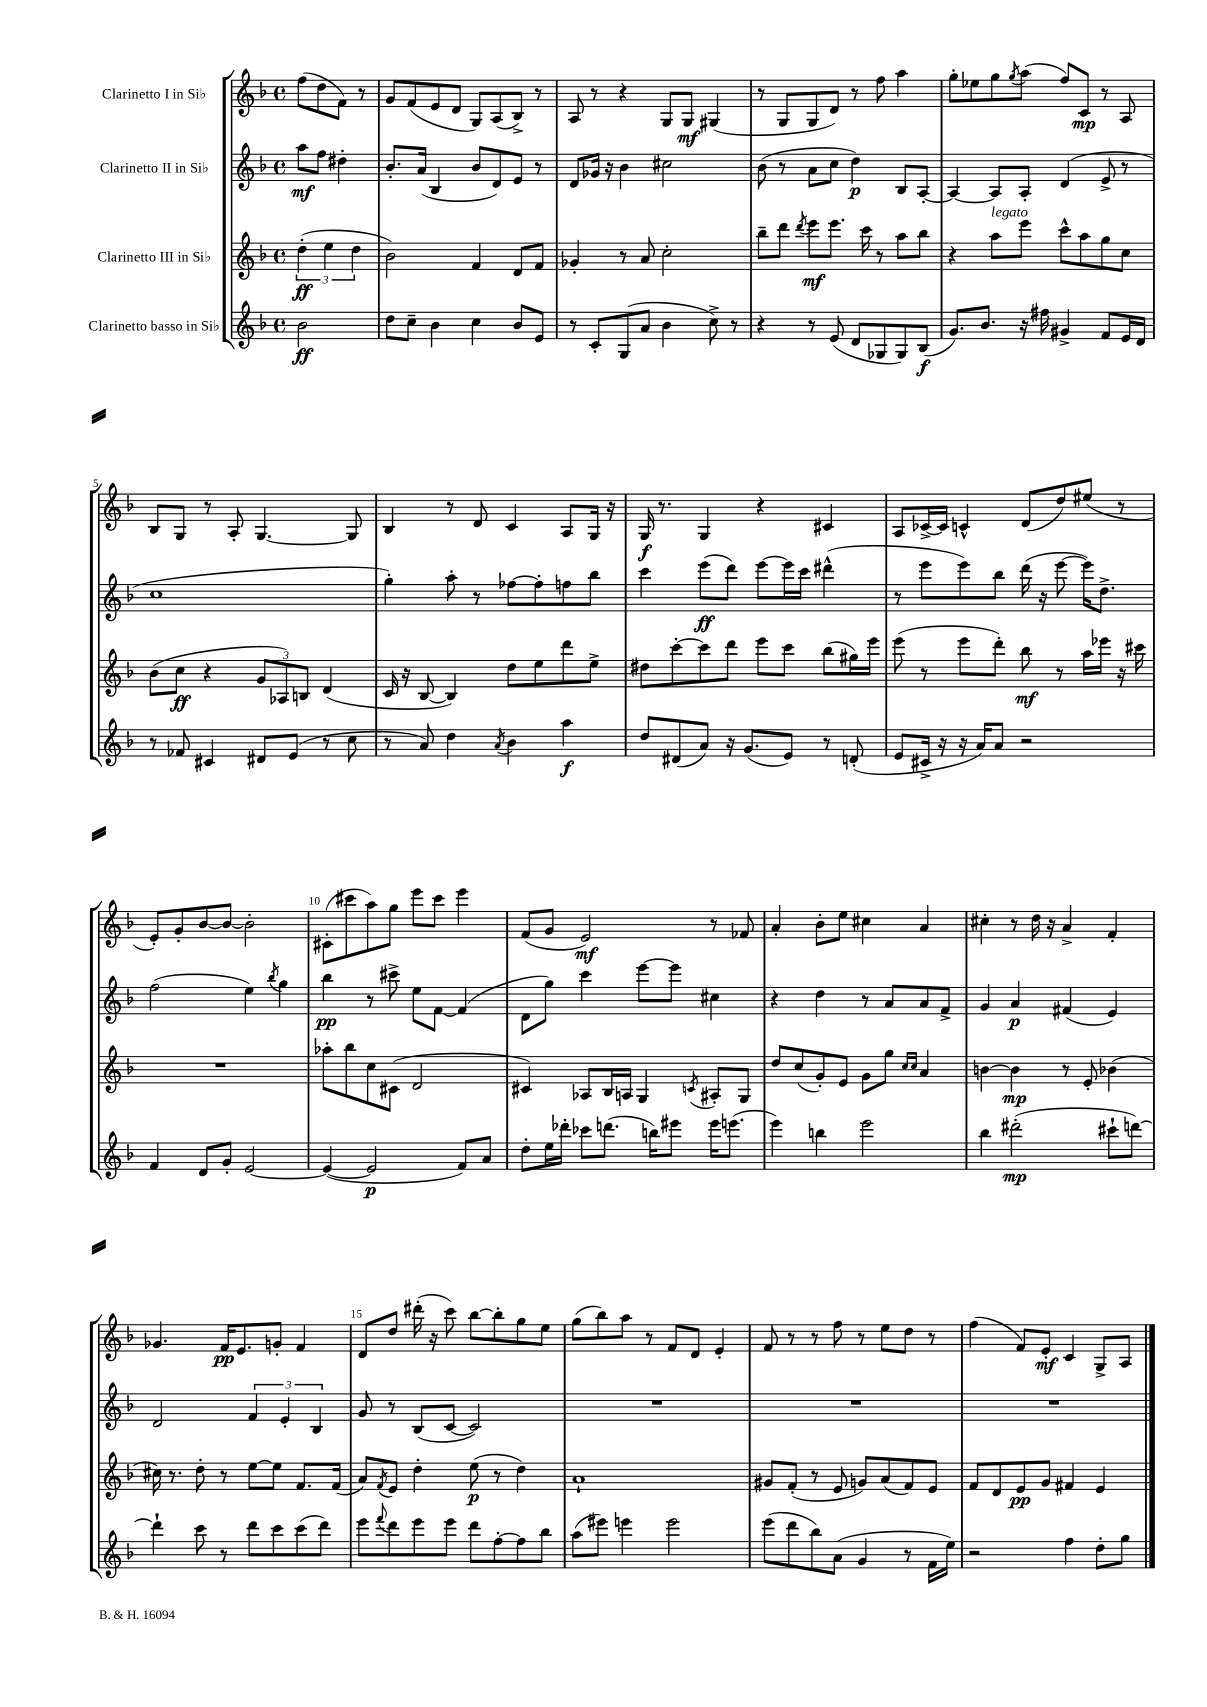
<<
\new StaffGroup <<
\new Staff = "s0" \with { instrumentName = "Clarinetto I in Sib" } {
    \clef treble \key f \major \defaultTimeSignature \time 4/4 \partial 2
    f''8( d''8 f'8) r8 |
    g'8 f'8( e'8 d'8 g8) a8( bes8->) r8 |
    a8 r8 r4 g8 g8\mf gis4( |
    r8 g8 g8 d'8) r8 f''8 a''4 |
    g''8-. ees''8 g''8 \acciaccatura { g''8 } a''8( f''8) c'8\mp r8 a8 |
    bes8 g8 r8 a8-. g4.~ g8 |
    bes4 r8 d'8 c'4 a8 g16 r16 |
    g16\f r8. g4 r4 cis'4 |
    a8 ces'16~-> ces'16 c'4-^ d'8( d''8) eis''8( r8 |
    e'8-.) g'8-. bes'8~ bes'8~ bes'2-. |
    cis'8-.( cis'''8 a''8) g''8 e'''8 cis'''8 e'''4 |
    f'8( g'8 e'2\mf) r8 fes'8 |
    a'4-. bes'8-. e''8 cis''4 a'4 |
    cis''4-. r8 d''16 r16 a'4-> f'4-. |
    ges'4. f'16\pp e'8. g'8-. f'4 |
    d'8 d''8 dis'''16-.( r16 c'''8) bes''8~ bes''8-. g''8 e''8 |
    g''8( bes''8) a''8 r8 f'8 d'8 e'4-. |
    f'8 r8 r8 f''8 r8 e''8 d''8 r8 |
    f''4( f'8) e'8-.\mf c'4 g8-> a8 \bar "|." |
}
\new Staff = "s1" \with { instrumentName = "Clarinetto II in Sib" } {
    \clef treble \key f \major \defaultTimeSignature \time 4/4 \partial 2
    a''8\mf f''8 dis''4-. |
    bes'8.-. a'16( bes4 bes'8 d'8) e'8 r8 |
    d'8 ges'16 r16 bes'4 cis''2 |
    bes'8( r8 a'8 c''8 d''4\p) bes8 a8~-. |
    a4~ a8 a8-. d'4( e'8-> r8 |
    c''1 |
    g''4-.) a''8-. r8 fes''8~ fes''8-. f''8 bes''8 |
    c'''4 e'''8\ff( d'''8) e'''8~ e'''16 c'''16 dis'''4-^( |
    r8 e'''8 e'''8) bes''8 d'''16( r16 e'''8~ e'''16) d''8.-> |
    f''2( e''4) \acciaccatura { bes''8 } g''4 |
    bes''4\pp r8 cis'''8-> e''8 f'8~ f'4( |
    d'8 g''8) c'''4 e'''8~ e'''8 cis''4 |
    r4 d''4 r8 a'8 a'8 f'8-> |
    g'4 a'4\p fis'4( e'4) |
    d'2 \tuplet 3/2 { f'4 e'4-. bes4 } |
    g'8 r8 bes8( c'8~ c'2) |
    R1 |
    R1 |
    R1 \bar "|." |
}
\new Staff = "s2" \with { instrumentName = "Clarinetto III in Sib" } {
    \clef treble \key f \major \defaultTimeSignature \time 4/4 \partial 2
    \tuplet 3/2 { d''4-.\ff( e''4 d''4 } |
    bes'2) f'4 d'8 f'8 |
    ges'4-. r8 a'8 c''2-. |
    bes''8-- d'''8 \acciaccatura { d'''8 } e'''8\mf e'''8. c'''16 r8 a''8 bes''8 |
    r4 a''8^\markup { \italic "legato" } e'''8 c'''8-^ a''8 g''8 c''8 |
    bes'8( c''8\ff r4 \tuplet 3/2 { g'8 aes8) b8 } d'4( |
    c'16 r16 bes8~ bes4) d''8 e''8 d'''8 e''8-> |
    dis''8 c'''8~-. c'''8 d'''8 e'''8 c'''8 bes''8( gis''16) e'''16 |
    e'''8( r8 e'''8 d'''8-.) bes''8\mf r8 a''16 ees'''16 r16 cis'''16 |
    R1 |
    aes''8-. bes''8 c''8 cis'8( d'2 |
    cis'4) aes8 bes16 a16 g4 \acciaccatura { c'8 } ais8-. g8 |
    d''8 c''8( g'8-.) e'8 g'8 g''8 \grace { c''16 c''16 } a'4 |
    b'4~ b'4\mp r8 e'8-. bes'4( |
    cis''16) r8. d''8-. r8 e''8~ e''8 f'8. f'16( |
    a'8) \acciaccatura { f'8 } e'8 d''4-. e''8\p( r8 d''4) |
    a'1-! |
    gis'8 f'8-.( r8 e'8 g'8) a'8( f'8) e'8 |
    f'8 d'8 e'8\pp g'8 fis'4 e'4 \bar "|." |
}
\new Staff = "s3" \with { instrumentName = "Clarinetto basso in Sib" } {
    \clef treble \key f \major \defaultTimeSignature \time 4/4 \partial 2
    bes'2\ff |
    d''8 c''8-- bes'4 c''4 bes'8 e'8 |
    r8 c'8-. g8( a'8 bes'4 c''8->) r8 |
    r4 r8 e'8( d'8 ges8 ges8) bes8\f( |
    g'8.) bes'8. r16 fis''16 gis'4-> f'8 e'16 d'16 |
    r8 fes'8 cis'4 dis'8 e'8( r8 c''8 |
    r8 a'8) d''4 \acciaccatura { a'8 } bes'4 a''4\f |
    d''8 dis'8( a'8) r16 g'8.( e'8) r8 d'8-.( |
    e'8 cis'16-> r16 r16 a'16) a'8 r2 |
    f'4 d'8 g'8-. e'2~ |
    e'4~( e'2\p f'8) a'8 |
    d''8-. e''16 des'''16-. ces'''8 d'''8.( b''16) eis'''8 eis'''16 e'''8.( |
    e'''4) b''4 e'''2 |
    bes''4 dis'''2-.\mp( cis'''8-! d'''8~) |
    d'''4-! c'''8 r8 d'''8 c'''8 c'''8( d'''8) |
    e'''8 \appoggiatura { f'''8 } d'''8 e'''8 e'''8 d'''8 f''8~-. f''8 bes''8 |
    a''8( eis'''8) e'''4 e'''2 |
    e'''8( d'''8 bes''8) a'8( g'4 r8 f'16 e''16) |
    r2 f''4 d''8-. g''8 \bar "|." |
}
>>
>>
\layout { \context { \Score \override BarNumber.break-visibility = ##(#f #t #t) barNumberVisibility = #(every-nth-bar-number-visible 5) } }
